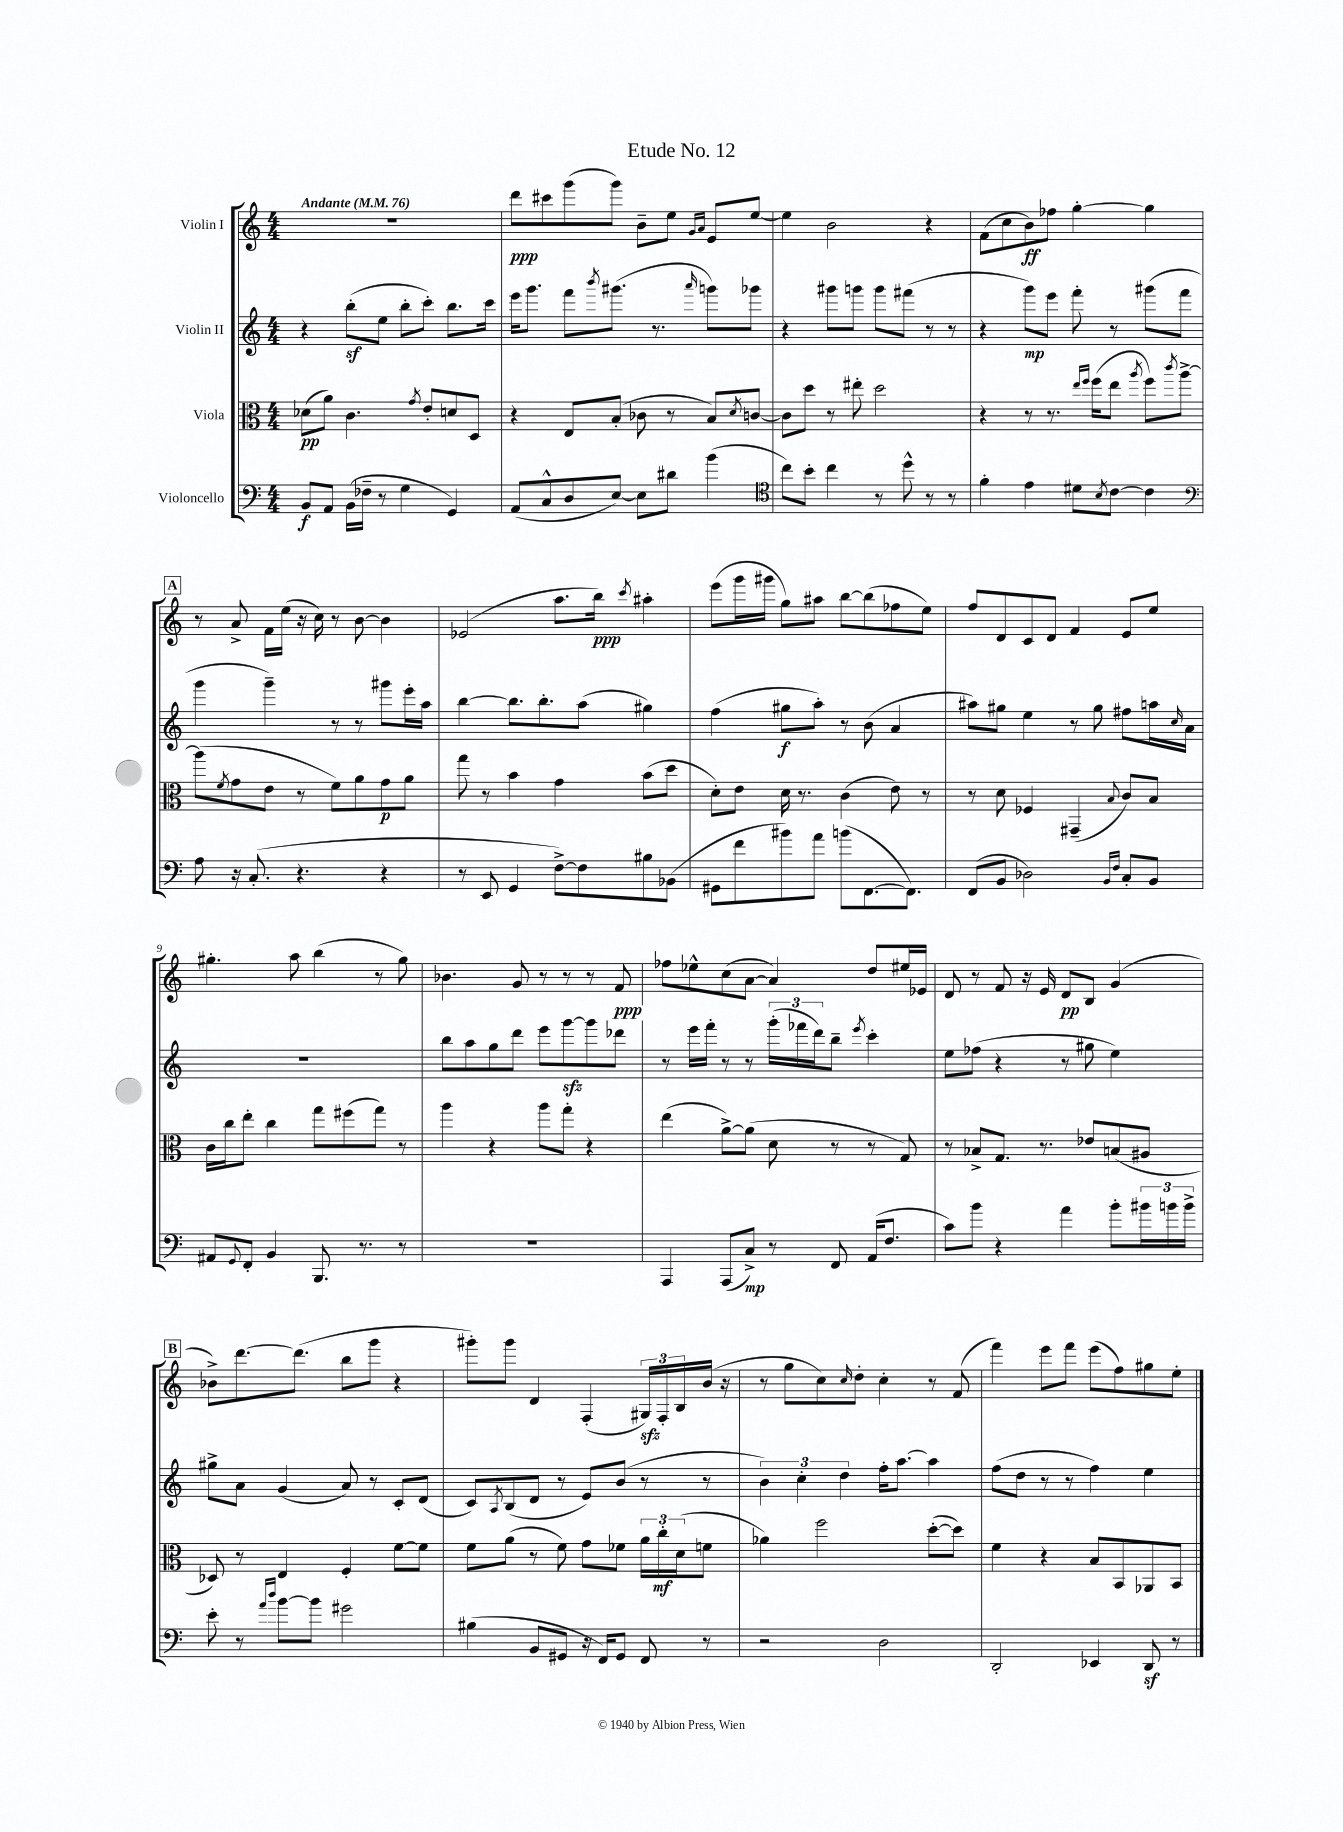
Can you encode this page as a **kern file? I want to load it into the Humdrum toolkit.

**kern	**kern	**kern	**kern
*staff4	*staff3	*staff2	*staff1
*clefF4	*clefC3	*clefG2	*clefG2
*k[]	*k[]	*k[]	*k[]
*M4/4	*M4/4	*M4/4	*M4/4
*MM76	*MM76	*MM76	*MM76
8BB/L	(8d-\L	4r	1r
8AA/J	8a\J)	.	.
(16BB\LL	4.c\	(8bb'\L	.
16F-~\JJ	.	.	.
8r	.	8ee\J	.
4G\	.	8bb'\L	.
.	8qg/	.	.
.	8e'/L	8ccc'\J)	.
4GG/)	8d/	8.bb\L	.
.	8D/J	.	.
.	.	16ccc\Jk	.
=	=	=	=
(8AA/L	4r	16eee\LK	8ddd\L
.	.	8.ggg\J	.
8C^^/	.	.	8ccc#\
8D/	8E/L	8fff\L	(8ggg\
.	.	8qbbb/	.
[8E/J)	(8B'/J	(8.ggg#\J	8ggg\J)
8E\]L	8c-\	.	8b~\L
.	.	8.r	.
8d#\J	8r	.	8ee\J
.	.	.	16qqg/LL
.	.	16qqaaa/	16qqa/JJ
(4b\	8B/L)	8ggg\L)	8e/L
.	8qd/	.	.
.	[8c/J	8ggg-\J	[8ee/J
=	=	=	=
*clefC4	*	*	*
8cc\L)	8c\]L	4r	4ee\]
8b'\J	8dd\J	.	.
4cc\	8r	8ggg#\L	2b\
.	8ee#'\	8ggg\J	.
8r	2dd\	8ggg\L	.
8dd^^\	.	(8fff#\J	.
8r	.	8r	4r
8r	.	8r	.
=	=	=	=
4f'\	4r	4r	(8f\L
.	.	.	8cc\
4e\	8r	8ggg\L)	8b\)
.	8.r	8eee\J	8ff-\J
8d#\L	.	8fff'\	[4gg'\
.	16qqee/LL	.	.
.	16qqff/JJ	.	.
.	(16ff\LK	.	.
8qB/	.	.	.
[8c\J	8ee\J	8r	.
.	8qaa/	.	.
4c\]	8ff\L)	(8ggg#\L	4gg\]
.	8qccc/	.	.
.	[8aa^\J	8fff\J	.
=	=	=	=
*clefF4	*	*	*
8A\	(8aa\]L	4ggg\	8r
.	8qf/	.	.
16r	8g\	.	8a^/
(8.C'/	.	.	.
.	8e\J	4ggg~\)	16f\LL
.	.	.	(16ee\JJ
4.r	8r	.	16r
.	.	.	16cc\)
.	8f\L)	8r	8r
.	8a\	8r	[8b\
4r	8g\	8ggg#\L	4b\]
.	8a\J	16eee'\L	.
.	.	16aa\JJ	.
=	=	=	=
8r	8gg\	[4bb\	(2e-/
8EE/	8r	.	.
4GG/	4b\	8.bb\]L	.
.	.	8.bb'\	.
[8F^\L)	4g\	.	8.aa\L
8F\]	.	(8aa\J	.
.	.	.	16bb\Jk)
.	.	.	8qccc/
8B#\	(8b\L	4gg#\)	4aa#'\
(8BB-\J	8dd\J	.	.
=	=	=	=
8GG#\L	8d'\L)	(4ff\	(8eee\L
8f\	8e\J	.	16ggg\L
.	.	.	16ggg#\JJ
8b#\)	16d\	8gg#\L	8gg\L)
.	8.r	.	.
8a\J	.	8aa'\J)	8aa#\J
(8b\L	(4c\	8r	[8bb\L
[8.FF\	.	(8b\	(8bb\]
.	8e\)	4a/	8ff-\
8.FF\]J)	.	.	.
.	8r	.	8ee\J)
=	=	=	=
(8FF/L	8r	8aa#\L)	8ff/L
8BB/J	8d\	8gg#\J	8d/
2D-\)	4F-/	4ee\	8c/
.	.	.	8d/J
.	(4GG#~/	8r	4f/
.	.	8gg#\	.
16qqBB/LL	.	.	.
16qqF/JJ	8qqB/	.	.
8C'/L	8c/L)	8ff#\L	8e/L
8BB/J	8B/J	16aa\L	8ee/J
.	.	16qqcc/	.
.	.	16a\JJ	.
=	=	=	=
8AA#/L	16c\LL	1r	4.gg#'\
.	16cc\J	.	.
8qqGG/	.	.	.
8FF'/J	8ee'\J	.	.
4BB/	4cc\	.	.
.	.	.	8aa\
8.BBB/	8gg\L	.	(4bb\
.	(8ff#\	.	.
8.r	.	.	.
.	8gg\J)	.	8r
8r	8r	.	8gg#\)
=	=	=	=
1r	4aa\	8bb\L	4.b-\
.	.	8aa\	.
.	4r	8gg\	.
.	.	8ddd\J	8g/
.	8aa\L	8eee\L	8r
.	8gg'\J	[8ggg\	8r
.	4r	8ggg\]	8r
.	.	8ddd-\J	8f/
=	=	=	=
4AAA/	(4ee\	8r	8ff-\L
.	.	16eee\LL	8ee-^^\
.	.	16fff'\JJ	.
(8AAA/L	[8a^\L)	8r	(8cc\
8C^/J)	(8a\]J	8r	[8a\J
8r	8d\	(24ggg'\LL	4a/])
.	.	24fff-\	.
.	.	24ddd\J)	.
8FF/	8r	8bb~\J	.
.	.	8qeee/	.
(16AA/LK	8r	4ccc'\	8dd/L
8.F/J	.	.	.
.	8G/)	.	16ee#/L
.	.	.	16e-/JJ
=	=	=	=
8c\L)	8r	8ee\L	8d/
8b\J	8B-^/L	(8ff-\J	8r
4r	8.G/J	4r	8f/
.	.	.	16r
.	8.r	.	16e/
4a\	.	8r	8d/L
.	8e-/L	8gg#\	8B/J
8b'\L	(8B/	4ee\)	(4g/
24b#\L	8A#/J	.	.
24b\	.	.	.
24b^\JJ	.	.	.
=	=	=	=
8e'\	8D-/)	8gg#^\L	8b-^\L)
8r	8r	8a\J	[8.ddd\
16qqa/LL	.	.	.
16qqdd/JJ	.	.	.
[8b\L	4E/	(4g/	.
.	.	.	(8.ddd\]J
8b\]J	.	.	.
2g#\	4F'/	8a/)	8bb\L
.	.	8r	8ggg\J
.	[8f\L	8c'/L	4r
.	8f\]J	(8d/J	.
=	=	=	=
(4B#\	8f\L	8c/L)	8ggg#'\L)
.	.	8qA/	.
.	(8a\J	(8B/	8ggg#\J
8BB/L	8r	8d/J	4d/
8GG#/J	8f\)	8r	.
16r	8g\L	8e/L)	(4F'/
16FF/LK)	.	.	.
8GG#/J	8f-\J	(8b/J	.
8FF/	24a\LL	8r	24G#/LL)
.	24cc'\	.	24F'/
.	(24d\J	.	24B/
8r	8f\J	8r	(16b/JJ
.	.	.	16r
=	=	=	=
2r	4a-\)	6b\)	8r
.	.	.	8gg\L
.	.	6cc'\	.
.	2ff\	.	8cc\)
.	.	6dd\	.
.	.	.	16qqcc/
.	.	.	8dd'\J
2D\	.	16ff'\LK	4cc'\
.	.	[8.aa\J	.
.	([8dd'\L	4aa\]	8r
.	8dd\]J)	.	(8f/
=	=	=	=
2DD'/	4f\	(8ff\L	4fff\)
.	.	8dd\J	.
.	4r	8r	8eee\L
.	.	8r	8fff\J
4EE-/	8B/L	4ff\)	(8eee\L
.	8BB/	.	8ff\)
8DD/	8AA-/	4ee\	8gg#\
8r	8BB/J	.	8ee'\J
==	==	==	==
*-	*-	*-	*-
